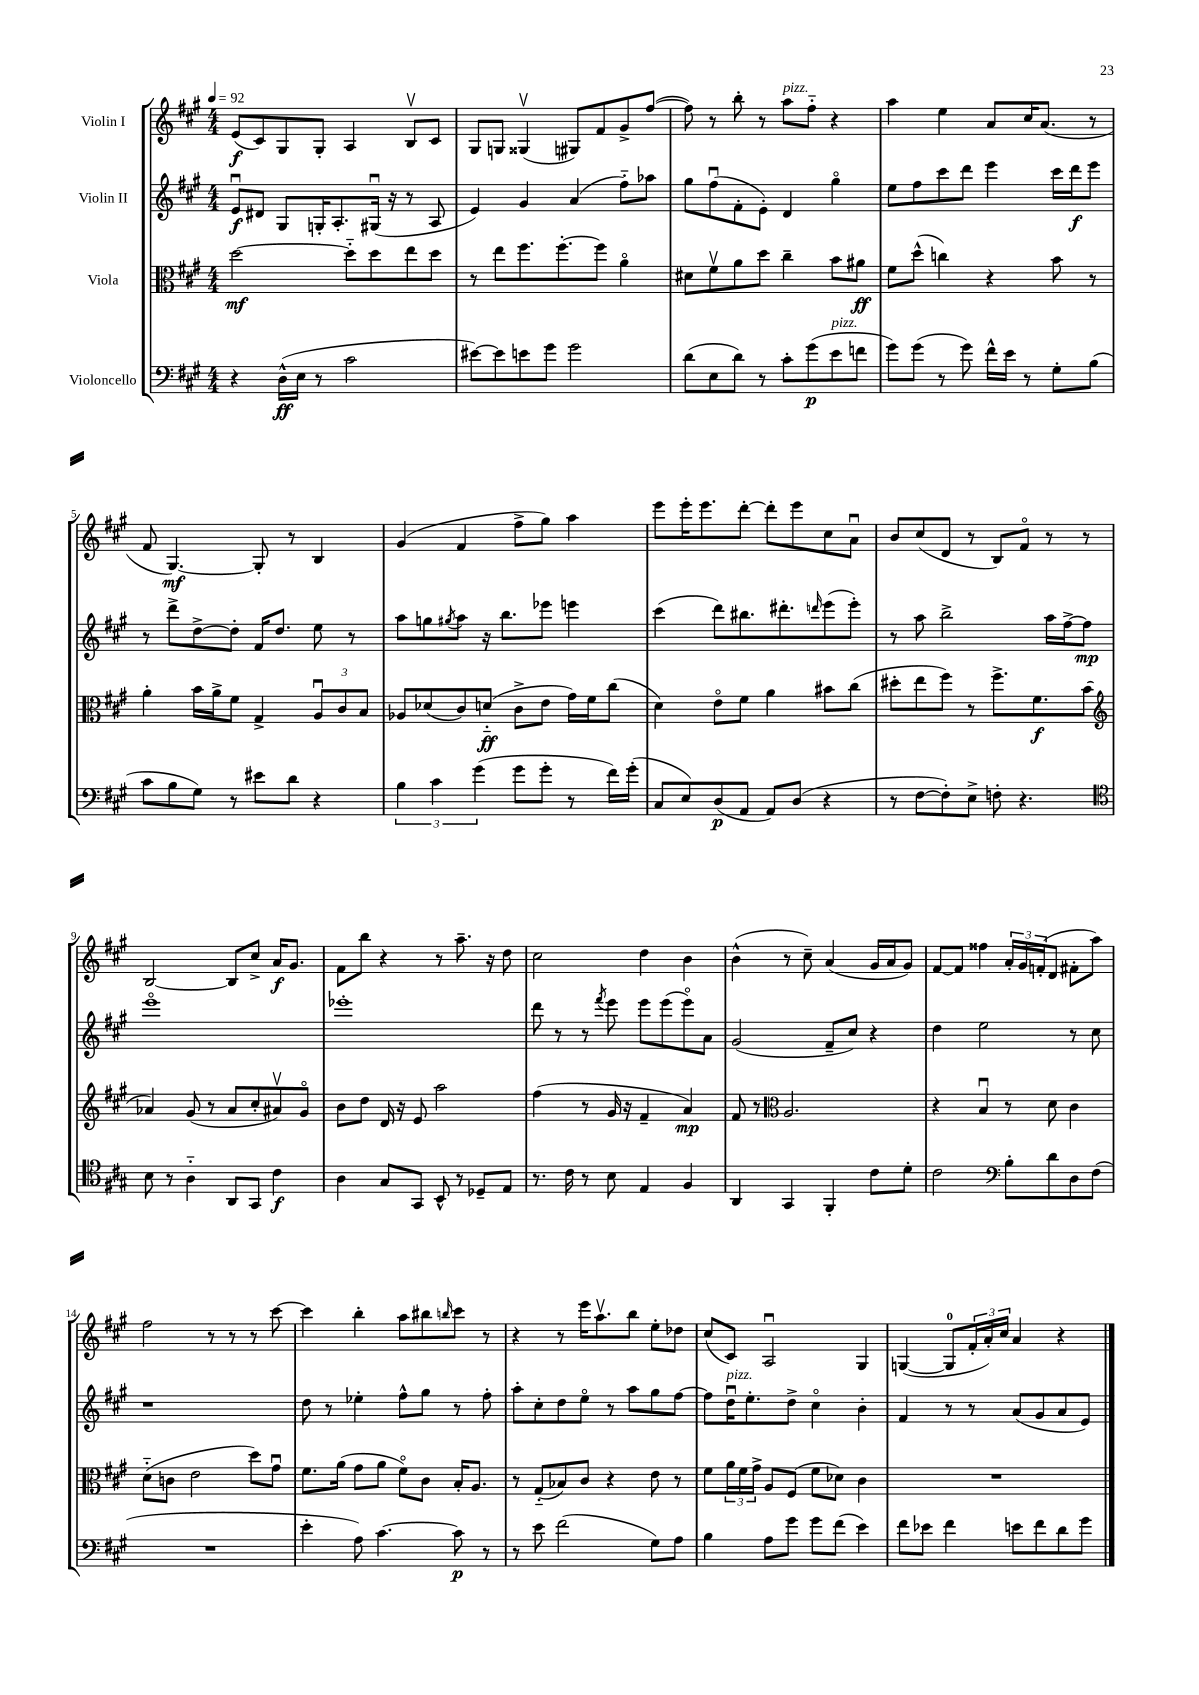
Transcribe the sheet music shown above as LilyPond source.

<<
\new StaffGroup <<
\new Staff = "s0" \with { instrumentName = "Violin I" } {
    \clef treble \key a \major \numericTimeSignature \time 4/4 \tempo 4 = 92
    e'8\f( cis'8) gis8 gis8-. a4 b8\upbow cis'8 |
    gis8 g8 gisis4\upbow( gis8) fis'8 gis'8-> fis''8~( |
    fis''8) r8 b''8-. r8 a''8^\markup { \italic "pizz." } fis''8-_ r4 |
    a''4 e''4 a'8 cis''16 a'8.( r8 |
    fis'8 gis4.~\mf) gis8-. r8 b4 |
    gis'4( fis'4 fis''8-> gis''8) a''4 |
    e'''8 e'''16-. e'''8. d'''8~-. d'''8-. e'''8 cis''8 a'8\downbow |
    b'8 cis''8( d'8 r8 b8) fis'8\flageolet r8 r8 |
    b2~ b8 cis''8-> a'16\f gis'8. |
    fis'8 b''8 r4 r8 a''8.-- r16 d''8 |
    cis''2 d''4 b'4 |
    b'4-^( r8 cis''8--) a'4( gis'16 a'16 gis'8) |
    fis'8~ fis'8 fisis''4 \tuplet 3/2 { a'16-. gis'16 f'16-.( } d'8 fis'8-. a''8) |
    fis''2 r8 r8 r8 cis'''8~ |
    cis'''4 b''4-. a''8 bis''8 \grace { b''16 } cis'''8 r8 |
    r4 r8 e'''16 a''8.\upbow b''8 e''8-. des''8 |
    cis''8( cis'8) a2\downbow gis4 |
    g4~( g8-0 \tuplet 3/2 { fis'16-. a'16-.) cis''16 } a'4 r4 \bar "|." |
}
\new Staff = "s1" \with { instrumentName = "Violin II" } {
    \clef treble \key a \major \numericTimeSignature \time 4/4
    e'8\downbow\f dis'8 gis8 g16-. a8.-. gis16\downbow( r16 r8 a8 |
    e'4) gis'4 a'4( fis''8-_) aes''8 |
    gis''8 fis''8\downbow( fis'8-. e'8-.) d'4 gis''4\flageolet |
    e''8 fis''8 cis'''8 d'''8 e'''4 cis'''16 d'''16\f e'''8 |
    r8 d'''8-> d''8~-> d''8-. fis'16 d''8. e''8 r8 |
    a''8 g''8 \acciaccatura { gis''8 } a''8 r16 b''8. ees'''8 e'''4 |
    cis'''4( d'''8) bis''8. dis'''8.-. \grace { d'''16 } e'''8( e'''8-.) |
    r8 a''8 b''2-> a''16 fis''16~-> fis''8\mp |
    e'''1\flageolet |
    ees'''1-. |
    d'''8 r8 r8 \acciaccatura { fis'''8 } e'''8 e'''8 e'''8( e'''8\flageolet) a'8 |
    gis'2( fis'8-- cis''8) r4 |
    d''4 e''2 r8 cis''8 |
    r1 |
    d''8 r8 ees''4-. fis''8-^ gis''8 r8 fis''8-. |
    a''8-. cis''8-. d''8 e''8\flageolet r8 a''8 gis''8 fis''8~ |
    fis''8 d''16\downbow^\markup { \italic "pizz." } e''8.-. d''8-> cis''4\flageolet b'4-. |
    fis'4 r8 r8 a'8( gis'8 a'8 e'8) \bar "|." |
}
\new Staff = "s2" \with { instrumentName = "Viola" } {
    \clef alto \key a \major \numericTimeSignature \time 4/4
    d''2~\mf d''8-_ d''8 e''8 d''8 |
    r8 e''8 fis''8. fis''8.~-. fis''8 a'4\flageolet |
    dis'8 fis'8\upbow a'8 d''8 cis''4-- b'8 ais'8\ff |
    fis'8 d''8-^( c''4) r4 b'8 r8 |
    a'4-. b'16 a'16-> fis'8 gis4-> \tuplet 3/2 { a8\downbow cis'8 b8 } |
    aes8 des'8( cis'8) d'8-_\ff( cis'8-> e'8 gis'16) fis'16 cis''8( |
    d'4) e'8\flageolet fis'8 a'4 bis'8 cis''8( |
    dis''8-. e''8 fis''8) r8 fis''8.-> fis'8.\f b'8( |
    \clef treble aes'4) gis'8( r8 aes'8 cis''8-. ais'8\upbow) gis'8\flageolet |
    b'8 d''8 d'16 r16 e'8 a''2 |
    fis''4( r8 gis'16 r16 fis'4-- a'4\mp) |
    fis'8 r8 \clef alto a2. |
    r4 b4\downbow r8 d'8 cis'4 |
    d'8-_( c'8 e'2 d''8) gis'8\downbow |
    fis'8. a'16( gis'8 a'8 fis'8\flageolet) cis'8 b16-. a8. |
    r8 gis8-_( bes8) cis'8 r4 e'8 r8 |
    fis'8 \tuplet 3/2 { a'16 fis'16 gis'16-> } a8 fis8( fis'8 des'8) cis'4 |
    R1 \bar "|." |
}
\new Staff = "s3" \with { instrumentName = "Violoncello" } {
    \clef bass \key a \major \numericTimeSignature \time 4/4
    r4 d16-^\ff( e16 r8 cis'2 |
    eis'8~) eis'8 e'8 gis'8 gis'2 |
    d'8( e8 d'8) r8 cis'8-. gis'8\p( e'8^\markup { \italic "pizz." } f'8 |
    gis'8) gis'8( r8 gis'8) fis'16-^ e'16 r8 gis8-. b8( |
    cis'8 b8 gis8) r8 eis'8 d'8 r4 |
    \tuplet 3/2 { b4 cis'4 gis'4( } gis'8 gis'8-. r8 fis'16) gis'16-.( |
    cis8 e8) d8\p( a,8 a,8) d8( r4 |
    r8 fis8~ fis8-.) e8-> f8-. r4. |
    \clef tenor b8 r8 a4-_ a,8 gis,8 cis'4\f |
    a4 gis8 gis,8 b,8-^ r8 des8-- e8 |
    r8. cis'16 r8 b8 e4 fis4 |
    a,4 gis,4 fis,4-. cis'8 d'8-. |
    cis'2 \clef bass b8-. d'8 d8 fis8( |
    R1 |
    e'4-. a8) cis'4.~ cis'8\p r8 |
    r8 e'8 fis'2( gis8) a8 |
    b4 a8 gis'8 gis'8 fis'8( e'4) |
    fis'8 ees'8 fis'4 e'8 fis'8 d'8 gis'8 \bar "|." |
}
>>
>>
